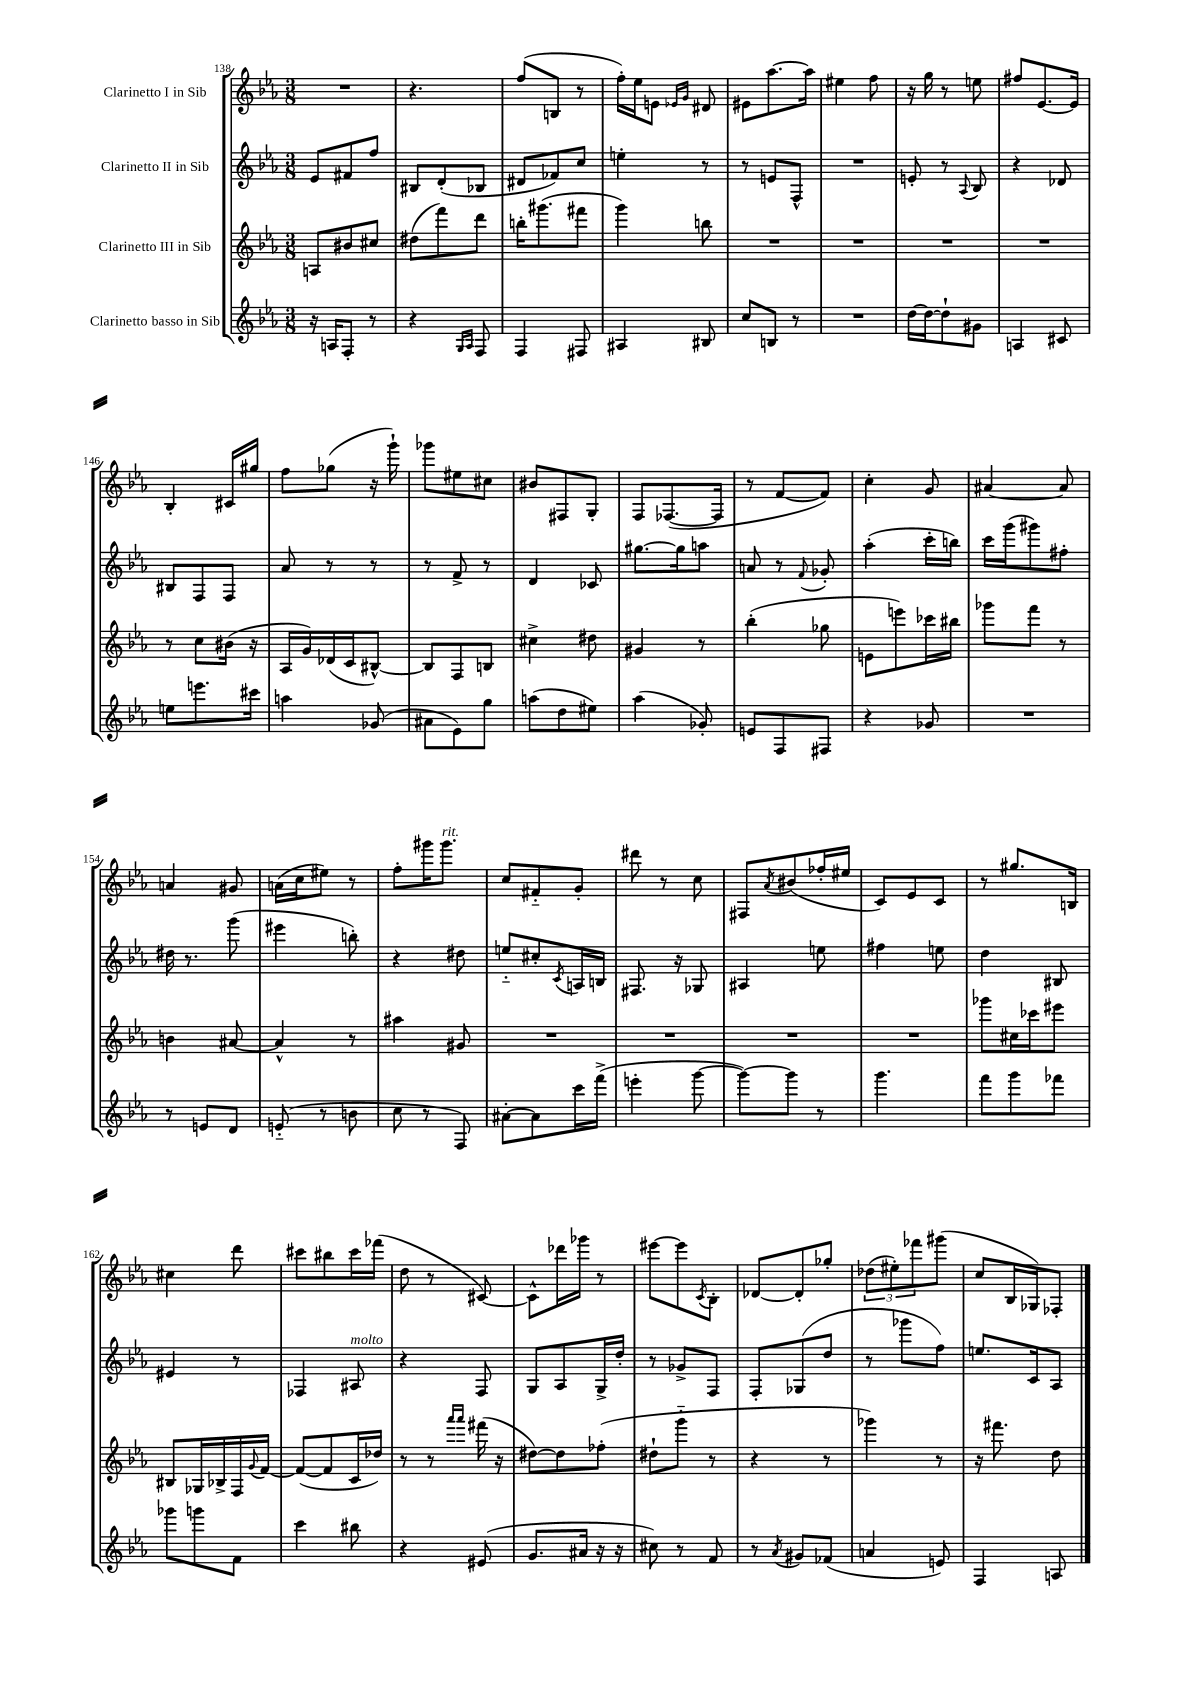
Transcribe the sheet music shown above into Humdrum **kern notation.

**kern	**kern	**kern	**kern
*part4	*part3	*part2	*part1
*staff4	*staff3	*staff2	*staff1
*I"Clarinetto basso in Sib	*I"Clarinetto III in Sib	*I"Clarinetto II in Sib	*I"Clarinetto I in Sib
*clefG2	*clefG2	*clefG2	*clefG2
*k[b-e-a-]	*k[b-e-a-]	*k[b-e-a-]	*k[b-e-a-]
*M3/8	*M3/8	*M3/8	*M3/8
=138	=138	=138	=138
16r	8An/L	8e-/L	4.r
16An/KL	.	.	.
8F'/J	8b#X/	8f#X/	.
8r	8cc#X/J	8ff/J	.
=139	=139	=139	=139
4r	(8dd#X\L	8B#X/L	4.r
.	8fff\)	(8d'/	.
16qqG/LL	.	.	.
16qqA-/JJ	.	.	.
8F/	8ddd\J	8B-X/J	.
=140	=140	=140	=140
4F/	16bbn'\KL	8d#X/L	(8ff/L
.	(8.ggg#X\	.	.
.	.	8f-X/)	8Bn/J
8F#X/	8fff#X\J	8cc/J	8r
=141	=141	=141	=141
4A#X/	4ggg\)	4een'\	16ff'\LL)
.	.	.	16ee-\J
.	.	.	8en\J
.	.	.	16qqe-X/LL
.	.	.	16qqg/JJ
8B#X/	8bbn\	8r	8d#X/
=142	=142	=142	=142
8cc/L	4.r	8r	8e#X\L
8Bn/J	.	8en/L	[8.aa-\
8r	.	8F^^/J	.
.	.	.	16aa-\Jk]
=143	=143	=143	=143
4.r	4.r	4.r	4ee#X\
.	.	.	8ff\
=144	=144	=144	=144
[16dd\LL	4.r	8en'/	16r
16dd\J_	.	.	16gg\
8dd`\]	.	8r	8r
.	.	8qqA-/	.
8g#X\J	.	8B-/	8een\
=145	=145	=145	=145
4An/	4.r	4r	8ff#X/L
.	.	.	[8.e-/
8c#X/	.	8d-X/	.
.	.	.	16e-/Jk]
!!LO:LB:g=z
=146	=146	=146	=146
8een\L	8r	8B#X/L	4B-'/
8.eeen\	8cc\L	8F/	.
.	(16b#X\Jk	8F/J	16c#X/LL
16ccc#X\Jk	16r	.	16gg#X/JJ
=147	=147	=147	=147
4aan\	16A-/LL	8a-/	8ff\L
.	16g/)	.	.
.	(16d-X/	8r	(8gg-X\J
.	16c/J	.	.
(8g-X/	[8B#X^^/J)	8r	16r
.	.	.	16ggg`\)
=148	=148	=148	=148
8a#X\L	8B#/L]	8r	8ggg-X\L
8e-\)	8F/	8f^/	8ee#X\
8gg\J	8Bn/J	8r	8cc#X\J
=149	=149	=149	=149
(8aan\L	4cc#X^\	4d/	8b#X/L
8dd\	.	.	8F#X/
8ee#X\J)	8dd#X\	8c-X/	8G'/J
=150	=150	=150	=150
(4aa-\	4g#X/	[8.gg#X\L	8F/L
.	.	.	([8.F-X/
.	.	16gg#\k]	.
8g-X'/)	8r	8aan\J	.
.	.	.	16F-/Jk]
=151	=151	=151	=151
8en/L	(4bb-'\	8an/	8r
8F/	.	8r	[8f/L
.	.	8qqf/	.
8F#X/J	8gg-X\	8g-X'/	8f/J])
=152	=152	=152	=152
4r	8en\L	(4aa-'\	4cc'\
.	8eeen\)	.	.
8g-X/	16ccc-X\L	16ccc'\LL	8g/
.	16bb#X\JJ	16bbn\JJ)	.
=153	=153	=153	=153
4.r	8ggg-X\L	16ccc\LL	[4a#X/
.	.	(16ggg\J	.
.	8fff\J	8ggg#X\)	.
.	8r	8ff#X'\J	8a#/]
!!LO:LB:g=z
=154	=154	=154	=154
8r	4bn\	16dd#X\	4an/
.	.	8.r	.
8en/L	.	.	.
8d/J	[8a#X/	(8ggg\	8g#X/
=155	=155	=155	=155
(8en/	4a#^^/]	4eee#X\	(16an\LL
.	.	.	16cc\J
8r	.	.	8ee#X\J)
8bn\	8r	8bbn'\)	8r
=156	=156	=156	=156
8cc\	4aa#X\	4r	8ff'\L
8r	.	.	16ggg#X\K
!	!	!	!LO:TX:a:i:t=rit.
.	.	.	8.ggg#\J
8F/)	8g#X/	8dd#X\	.
=157	=157	=157	=157
[8a#X'\L	4.r	8een/L	8cc/L
8a#\]	.	8cc#X'/	8f#X/
.	.	8qc/	.
16ccc\L	.	16An/L	8g'/J
(16fff^\JJ	.	16Bn/JJ	.
=158	=158	=158	=158
4eeen'\	4.r	8.F#X/	8ddd#X\
.	.	.	8r
.	.	16r	.
[8ggg\	.	8G-X/	8cc\
=159	=159	=159	=159
8ggg\L_)	4.r	4A#X/	8F#X/L
.	.	.	8qa-/
8ggg\J]	.	.	(8b#X/
8r	.	8een\	16ff-X'/L
.	.	.	16ee#X/JJ
=160	=160	=160	=160
4.ggg\	4.r	4ff#X\	8c/L)
.	.	.	8e-/
.	.	8een\	8c/J
=161	=161	=161	=161
8fff\L	8ggg-X\L	4dd\	8r
8ggg\	16cc#X\L	.	8.gg#X/L
.	16ccc-X\J	.	.
8fff-X\J	8eee#X\J	8B#X/	.
.	.	.	16Bn/Jk
!!LO:LB:g=z
=162	=162	=162	=162
8ggg-X\L	8B#X/L	4e#X/	4cc#X\
8gggn\	16G-X/L	.	.
.	16B-X^/	.	.
8f\J	16F/	8r	8ddd\
.	8qqg/	.	.
.	[16f/JJ	.	.
=163	=163	=163	=163
4ccc\	(8f/L_	4F-X/	8ccc#X\L
.	8f/]	.	8bb#X\
!	!	!LO:TX:a:i:t=molto	!
8bb#X\	16c/L	8A#X/	16ccc#\L
.	16dd-X/JJ)	.	(16fff-X\JJ
=164	=164	=164	=164
4r	8r	4r	8dd\
.	8r	.	8r
.	16qqaaa-/LL	.	.
.	16qqaaa-/JJ	.	.
(8e#X/	(16fff#X\	8F/	[8c#X/)
.	16r	.	.
=165	=165	=165	=165
8.g/L	[8dd#X\L)	8G/L	8c#^^\L]
.	8dd#\]	8A-/	16ddd-X\L
16a#X/Jk	.	.	16ggg-X\JJ
16r	(8ff-X'\J	16G^/L	8r
16r	.	16dd'/JJ	.
=166	=166	=166	=166
8cc#X\)	8dd#X`\L	8r	[8eee#X\L
8r	8ggg\J	8g-X^/L	8eee#\]
.	.	.	8qc/
8f/	8r	8F/J	8B-'\J
=167	=167	=167	=167
8r	4r	8F'/L	[8d-X/L
8qa-/	.	.	.
8g#X/L	.	(8G-X/	8d-'/]
(8f-X/J	8r	8dd/J	8gg-X'/J
=168	=168	=168	=168
4an/	4ggg-X\)	8r	(12dd-X\L
.	.	.	12ee#X'\)
.	.	8ggg-X\L	.
.	.	.	12fff-X\
8en/)	8r	8ff\J)	(8ggg#X\J
=169	=169	=169	=169
4F/	16r	8.een/L	8cc/L
.	8.fff#X\	.	.
.	.	.	16B-/L
.	.	16c/k	16G-X/J)
8An/	8dd\	8A-/J	8F-X'/J
==	==	==	==
*-	*-	*-	*-
